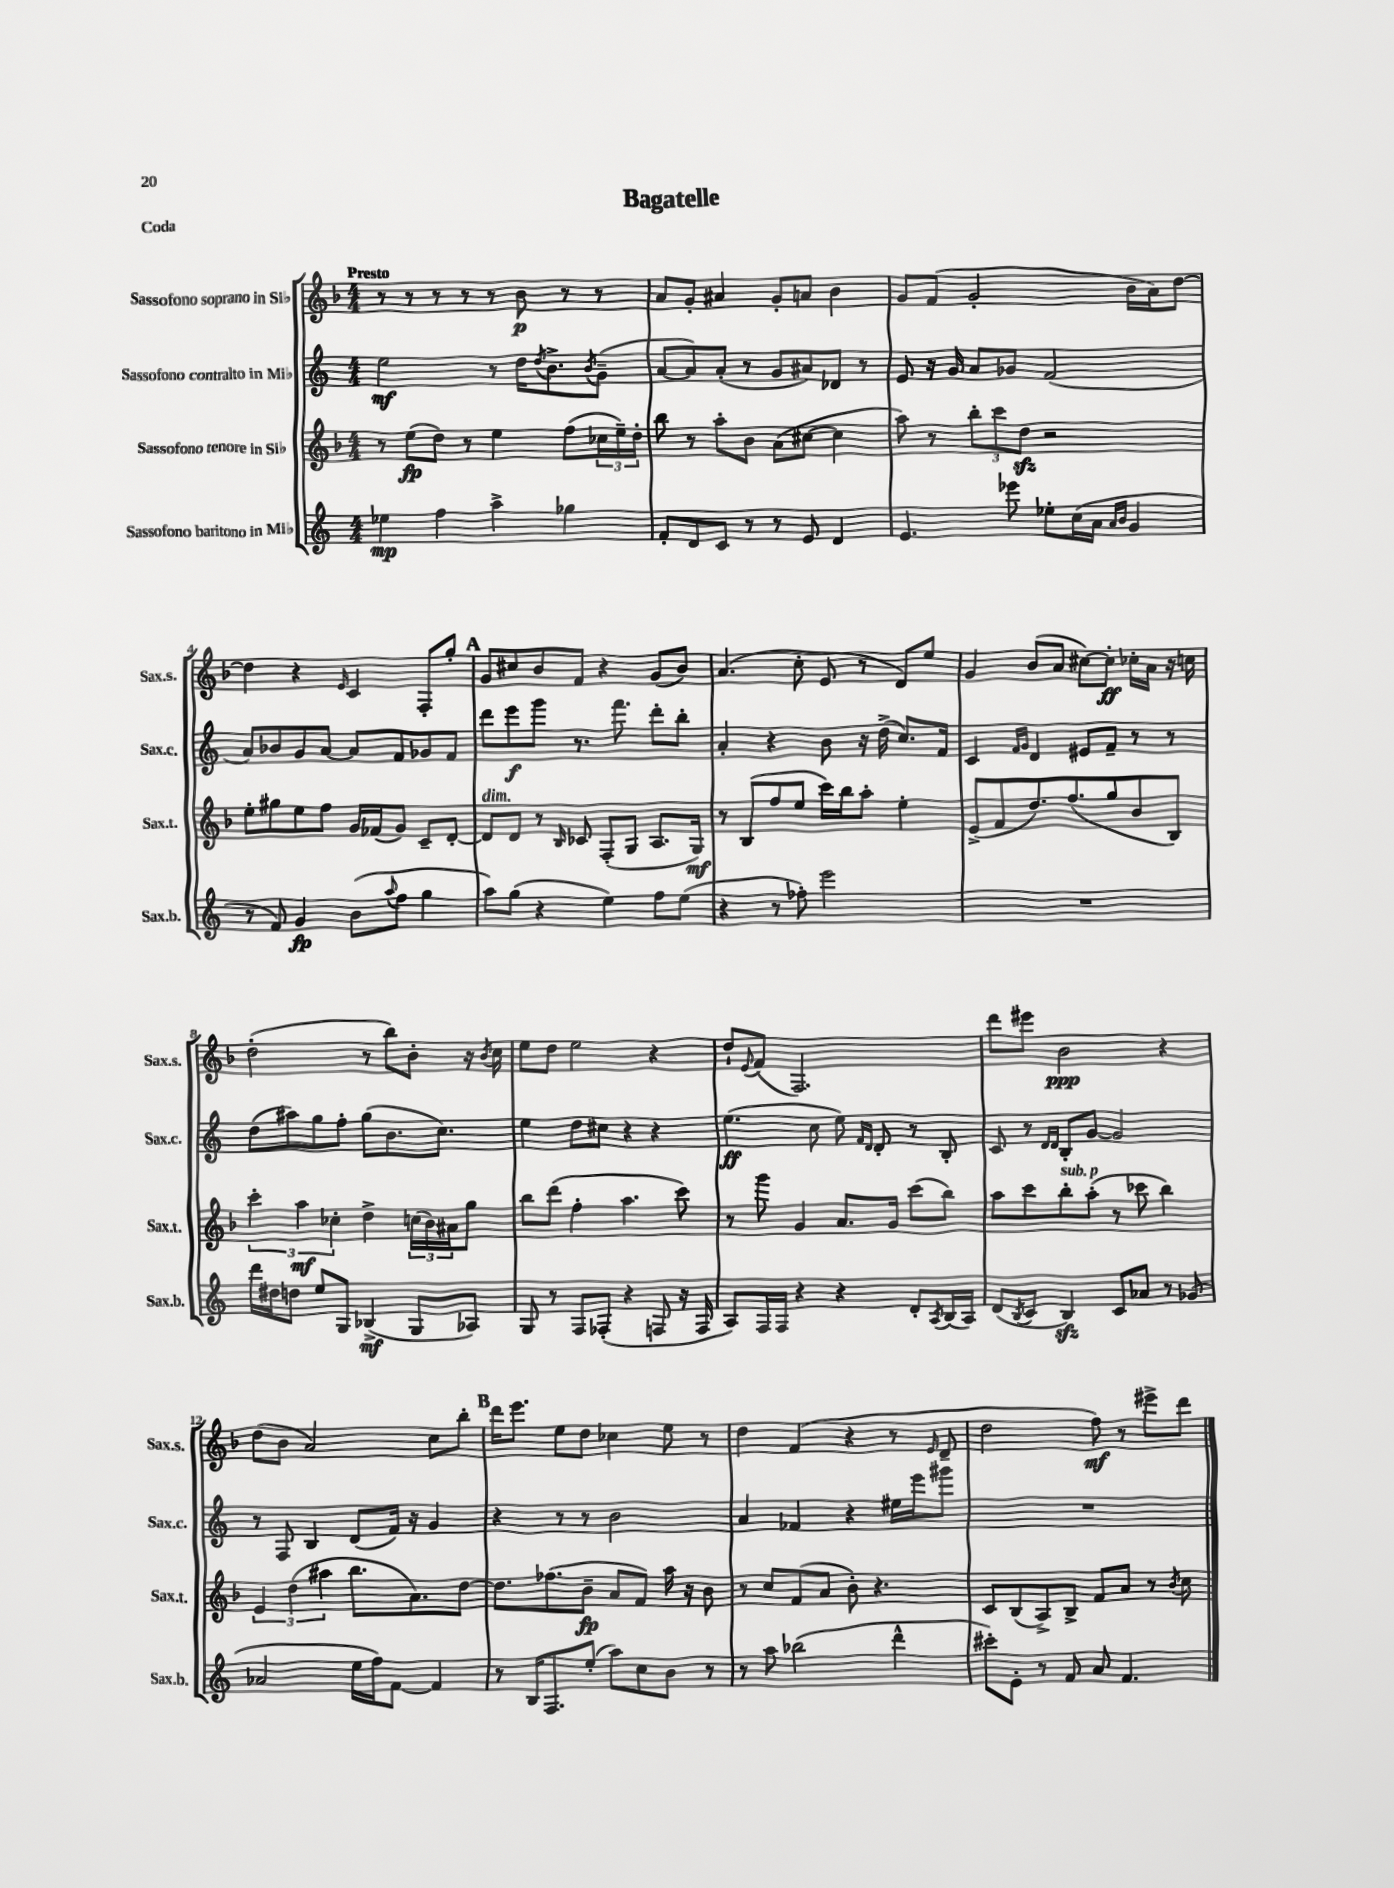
\header { title = "Bagatelle" piece = "Coda" }
<<
\new StaffGroup <<
\new Staff = "s0" \with { instrumentName = "Sassofono soprano in Sib" shortInstrumentName = "Sax.s." } {
    \clef treble \key f \major \numericTimeSignature \time 4/4 \tempo "Presto"
    r8 r8 r8 r8 r8 bes'8\p r8 r8 |
    a'8 g'8-. ais'4 g'8-. a'8 bes'4 |
    g'8 f'8( g'2-. bes'16 a'16) d''8~ |
    d''4 r4 \grace { e'16 } c'4 f8-. g''8-. |
    \mark \markup { \bold "A" } g'8 cis''8 bes'8 f'8 r4 g'8( bes'8) |
    a'4.( c''8-. e'8 r8 d'8) e''8 |
    g'4 bes'8( a'8 cis''8~) cis''8-.\ff ces''16-. a'16 r16 c''16 |
    d''2-.( r8 bes''8) bes'8-. r16 \acciaccatura { bes'8 } c''16 |
    e''8 d''8 e''2 r4 |
    d''8-! \appoggiatura { e'8 } f'8( f2.) |
    d'''8 eis'''8 bes'2\ppp r4 |
    d''8( bes'8 a'2) c''8 bes''8-. |
    \mark \markup { \bold "B" } d'''16 e'''8. e''8 d''8 ces''4 e''8 r8 |
    d''4 f'4( r4 r8 \grace { e'16 } d'8-- |
    d''2 f''8\mf) r8 eis'''8-> d'''8 \bar "|." |
}
\new Staff = "s1" \with { instrumentName = "Sassofono contralto in Mib" shortInstrumentName = "Sax.c." } {
    \clef treble \key c \major \numericTimeSignature \time 4/4
    e''2\mf r8 d''16 \acciaccatura { d''8 } b'8.-> \acciaccatura { b'8 } g'8--( |
    a'8~ a'8) a'8-.( r8 g'8 ais'8) des'8 r8 |
    e'8 r16 g'16 a'8 ges'8 f'2( |
    a'8) bes'8 g'8 a'8~ a'8 f'8 ges'8 f'8 |
    \mark \markup { \bold "A" } d'''8 e'''8\f g'''8 r8. f'''8. d'''8-. b''8-. |
    a'4-. r4 b'8 r16 d''16->( c''8.) f'16 |
    c'4 \grace { f'16 g'16 } d'4 eis'8 f'8-- r8 r8 |
    d''8( ais''8) g''8 f''8-. g''8( b'8. c''8.) |
    e''4 d''8 cis''8 r4 r4 |
    e''4.\ff( c''8 e''8) \grace { f'16 d'16 } d'8-. r8 b8-. |
    c'8 r8 \grace { d'16 d'16 } b8-. g'8~ g'2 |
    r8 f8 b4 d'8( f'16) r16 g'4 |
    \mark \markup { \bold "B" } r4 r8 r8 b'2 |
    a'4 fes'4 r4 eis''16 e'''16 gis'''8 |
    R1 \bar "|." |
}
\new Staff = "s2" \with { instrumentName = "Sassofono tenore in Sib" shortInstrumentName = "Sax.t." } {
    \clef treble \key f \major \numericTimeSignature \time 4/4
    r8 e''8\fp( d''8) r8 e''4 f''8( \tuplet 3/2 { ces''16 e''16--) d''16-. } |
    bes''8 r8 a''8-. bes'8 a'8( cis''8~ cis''4 |
    a''8) r8 \tuplet 3/2 { bes''8-. c'''8 d''8\sfz } r2 |
    e''8-. gis''8 e''8 f''8 g'16 fes'16( g'8) c'8-- d'8~-. |
    \mark \markup { \bold "A" } d'8^\markup { \italic "dim." } d'8 r8 \grace { bes16 } ces'8 f8-.( g8 a8. g16\mf) |
    r8 bes8( f''8 e''8 c'''16) bes''16 a''8-. e''4-. |
    e'8->( f'8 d''8.) f''8.( g''8 bes'8 bes8) |
    \tuplet 3/2 { c'''4-. a''4\mf ces''4-. } d''4-> \tuplet 3/2 { c''16( bes'16) ais'16 } g''8 |
    bes''8 d'''8( f''4-. a''4. c'''8) |
    r8 g'''8 g'4 a'8. g'16 c'''8( bes''8) |
    a''8 c'''8 bes''8-.^\markup { \italic "sub. p" } a''8-.( r8 ces'''8 bes''4) |
    \tuplet 3/2 { e'4 d''4( ais''4 } bes''8. a'8.) d''8~ |
    \mark \markup { \bold "B" } d''8. fes''8.( bes'8--\fp a'8 f'8) a''16 r16 bes'8 |
    r8 c''8 f'8( a'8 bes'8-.) r4. |
    c'8 bes8( a8->) bes8-> f'8 a'8 r8 \acciaccatura { bes'8 } c''8 \bar "|." |
}
\new Staff = "s3" \with { instrumentName = "Sassofono baritono in Mib" shortInstrumentName = "Sax.b." } {
    \clef treble \key c \major \numericTimeSignature \time 4/4
    ees''4\mp f''4 a''4-> ges''4 |
    f'8-. d'8 c'8 r8 r8 e'8 d'4 |
    e'4. ees'''8 ees''8-. c''16( a'16 \grace { a'16 b'16 } g'4 |
    r8 f'8) g'4\fp b'8( \appoggiatura { a''8 } f''8 g''4 |
    \mark \markup { \bold "A" } a''8) g''8( r4 e''4) f''8 e''8( |
    r4 r8 fes''8-.) e'''2 |
    R1 |
    d'''16 dis''16 d''8 e''8 g8 bes4->\mf( g8 aes8) |
    g8 r8 f8 fes8-.( r4 f8 r16 f16 |
    a8) f16 f16 r4 r4 d'8-. \acciaccatura { a8 } b16( a16) |
    d'8( \acciaccatura { b8 } c'8 b4\sfz) c'8 aes'8 r8 ges'8( |
    aes'2 e''16 f''16) f'8~ f'4 |
    \mark \markup { \bold "B" } r8 b16 f8. e''8-.( a''8) c''8 b'8 r8 |
    r8 a''8 bes''2( d'''4-^ |
    cis'''8-.) e'8-. r8 f'8 a'8 f'4. \bar "|." |
}
>>
>>
